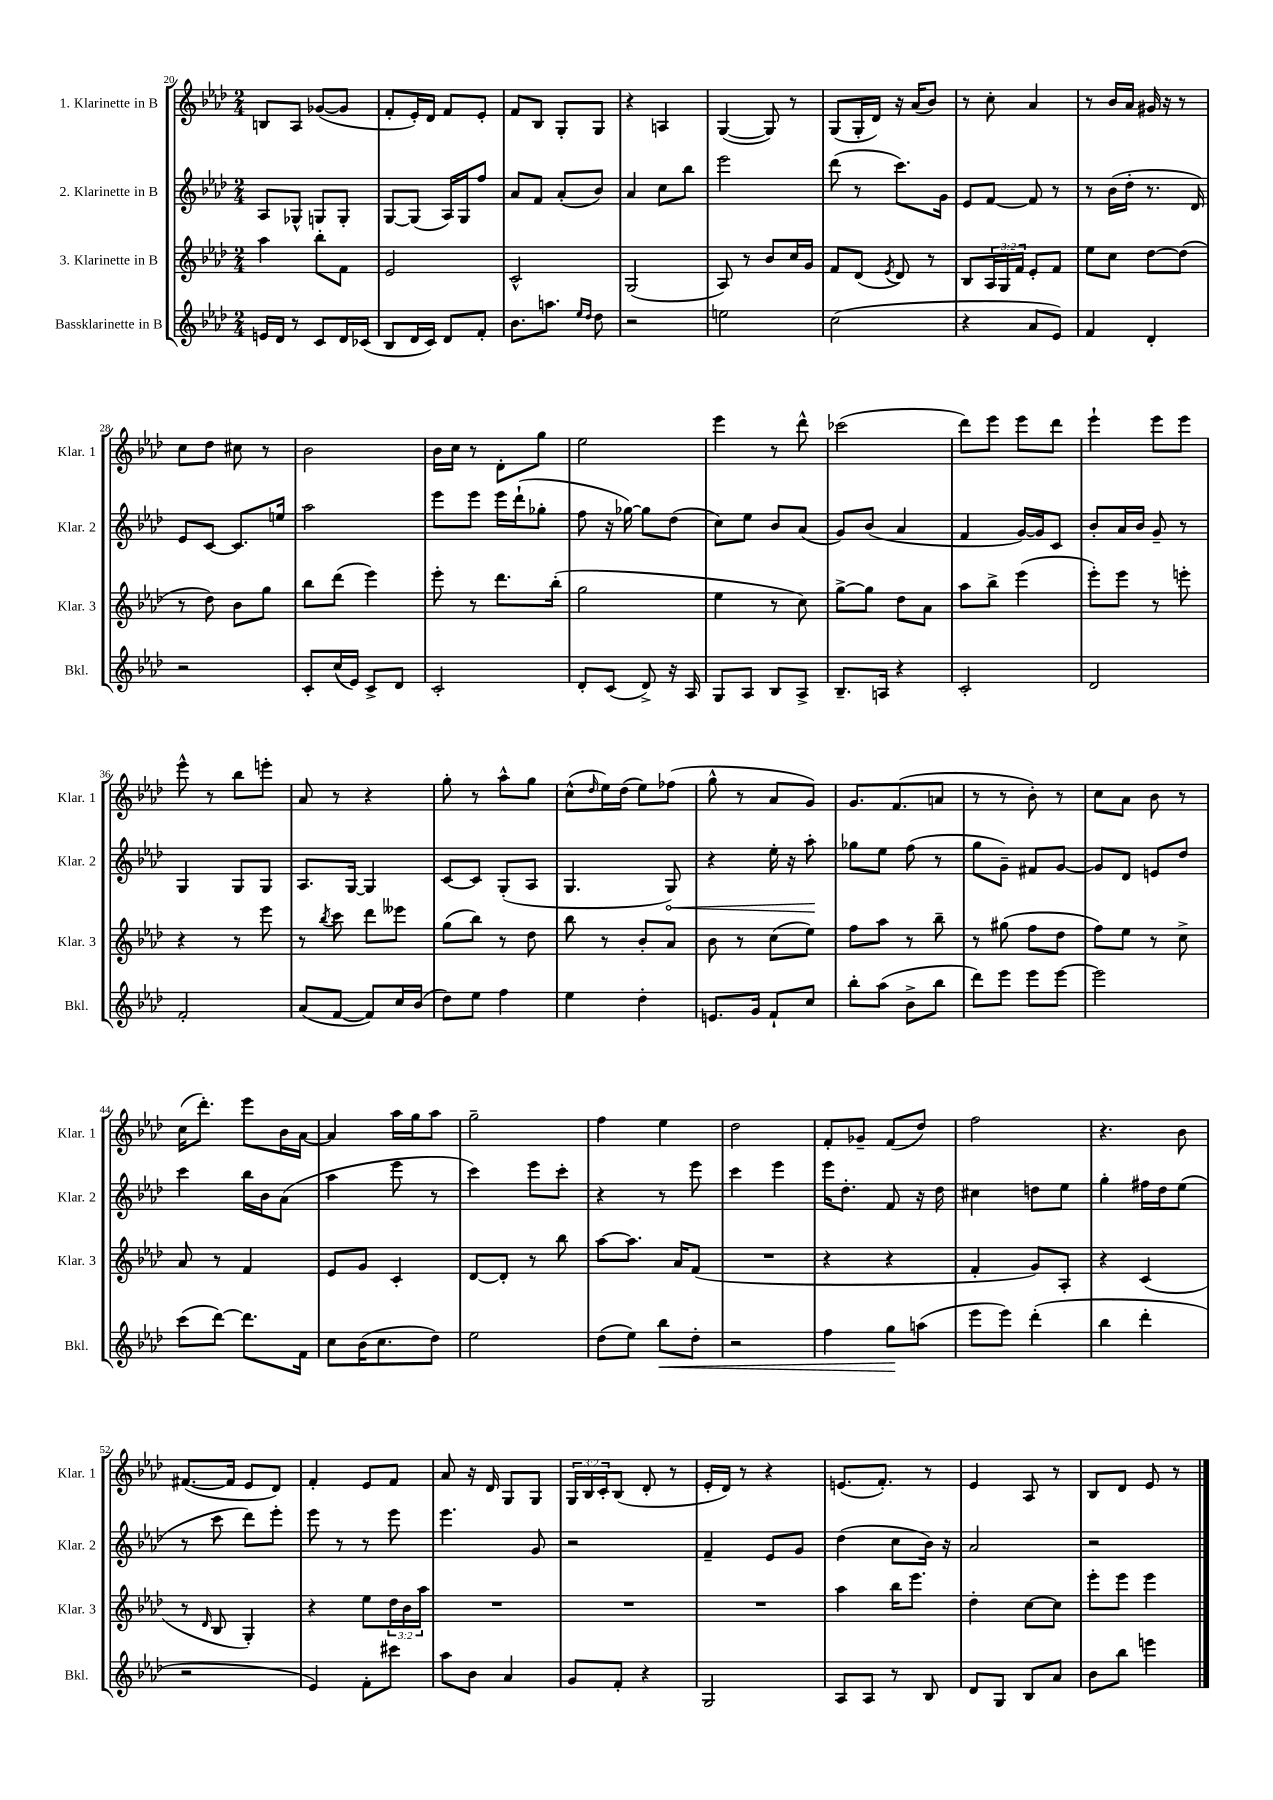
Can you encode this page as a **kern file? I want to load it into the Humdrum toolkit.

**kern	**kern	**kern	**kern
*staff4	*staff3	*staff2	*staff1
*clefG2	*clefG2	*clefG2	*clefG2
*k[b-e-a-d-]	*k[b-e-a-d-]	*k[b-e-a-d-]	*k[b-e-a-d-]
*M2/4	*M2/4	*M2/4	*M2/4
16e/LL	4aa-\	8A-/L	8B/L
16d-/JJ	.	.	.
8r	.	8G-^^/J	8A-/J
8c/L	8bb-'\L	8G/L	([8g-/L
16d-/L	8f\J	8G'/J	8g-/]J
(16c-/JJ	.	.	.
=	=	=	=
8B-/L	2e-/	[8G/L	8f'/L
16d-/L	.	(8G/]J	16e-'/L)
16c/JJ)	.	.	16d-/JJ
8d-/L	.	16A-/LL)	8f/L
.	.	16G/J	.
8f'/J	.	8ff/J	8e-'/J
=	=	=	=
8.b-\L	2c^^/	8a-/L	8f/L
.	.	8f/J	8B-/J
8.aa\J	.	.	.
.	.	(8a-'/L	8G'/L
16qqee-/LL	.	.	.
16qqdd-/JJ	.	.	.
8dd-\	.	8b-/J)	8G/J
=	=	=	=
2r	(2G/	4a-/	4r
.	.	8cc\L	4A/
.	.	8bb-\J	.
=	=	=	=
2ee\	8A-/)	2eee-\	([4G/
.	8r	.	.
.	8b-/L	.	8G/])
.	16cc/L	.	8r
.	16g/JJ	.	.
=	=	=	=
(2cc\	8f/L	(8ddd-\	(8G/L
.	(8d-/J	8r	16G'/L
.	.	.	16d-/JJ)
.	8qe-/	.	.
.	8d-/)	8.ccc\L)	16r
.	.	.	(16a-/LK
.	8r	.	8b-/J)
.	.	16g\Jk	.
=	=	=	=
4r	8B-/L	8e-/L	8r
.	24A-/L	[8f/J	8cc'\
.	24G/	.	.
.	24f/JJ	.	.
8a-/L	8e-'/L	8f/]	4a-/
8e-/J)	8f/J	8r	.
=	=	=	=
4f/	8ee-\L	8r	8r
.	8cc\J	(16b-\LL	16b-/LL
.	.	16dd-'\JJ	16a-/JJ
4d-'/	[8dd-\L	8.r	16g#/
.	.	.	16r
.	(8dd-\]J	.	8r
.	.	16d-/)	.
=	=	=	=
2r	8r	8e-/L	8cc\L
.	8dd-\)	[8c/J	8dd-\J
.	8b-\L	8.c/]L	8cc#\
.	8gg\J	.	8r
.	.	16ee/Jk	.
=	=	=	=
8c'/L	8bb-\L	2aa-\	2b-\
(16cc/L	(8ddd-\J	.	.
16e-/JJ)	.	.	.
8c^/L	4eee-\)	.	.
8d-/J	.	.	.
=	=	=	=
2c'/	8eee-'\	8eee-\L	16b-\LL
.	.	.	16cc\JJ
.	8r	8eee-\J	8r
.	8.ddd-\L	16eee-\LL	8d-'\L
.	.	(16ddd-`\J	.
.	.	8gg-'\J	8gg\J
.	(16bb-'\Jk	.	.
=	=	=	=
8d-'/L	2gg\	8ff\	2ee-\
(8c/J	.	16r	.
.	.	[16gg-\)	.
8d-^/)	.	8gg-\]L	.
16r	.	(8dd-\J	.
16A-/	.	.	.
=	=	=	=
8G/L	4ee-\	8cc\L)	4eee-\
8A-/J	.	8ee-\J	.
8B-/L	8r	8b-/L	8r
8A-^/J	8cc\)	(8a-/J	8ddd-^^\
=	=	=	=
8.B-~/L	[8gg^\L	8g/L)	(2ccc-\
.	8gg\]J	(8b-/J	.
16A/Jk	.	.	.
4r	8dd-\L	4a-/	.
.	8a-\J	.	.
=	=	=	=
2c'/	8aa-\L	4f/	8ddd-\L)
.	8bb-^\J	.	8eee-\J
.	(4eee-\	[16g/LL)	8eee-\L
.	.	16g/]J	.
.	.	8c/J	8ddd-\J
=	=	=	=
2d-/	8eee-'\L)	8b-'/L	4eee-`\
.	8eee-\J	16a-/L	.
.	.	16b-/JJ	.
.	8r	8g~/	8eee-\L
.	8eee'\	8r	8eee-\J
=	=	=	=
2f'/	4r	4G/	8eee-^^\
.	.	.	8r
.	8r	8G/L	8bb-\L
.	8eee-\	8G/J	8eee'\J
=	=	=	=
(8a-/L	8r	8.A-/L	8a-/
.	8qbb-/	.	.
[8f/J	8ccc\	.	8r
.	.	[16G/Jk	.
8f/]L)	8ddd-\L	4G/]	4r
16cc/L	8eee--\J	.	.
(16b-/JJ	.	.	.
=	=	=	=
8dd-\L)	(8gg\L	[8c/L	8gg'\
8ee-\J	8bb-\J)	8c/]J	8r
4ff\	8r	(8G'/L	8aa-^^\L
.	8dd-\	8A-/J	8gg\J
=	=	=	=
4ee-\	8bb-\	4.G/	(8cc^^\L
.	.	.	16qqdd-/
.	8r	.	16ee-\L)
.	.	.	(16dd-\JJ
4dd-'\	8b-'/L	.	8ee-\L)
.	8a-/J	8G/)	(8ff-\J
=	=	=	=
8.e/L	8b-\	4r	8gg^^\
.	8r	.	8r
16g/Jk	.	.	.
8f`/L	(8cc\L	16ee-'\	8a-/L
.	.	16r	.
8cc/J	8ee-\J)	8aa-'\	8g/J)
=	=	=	=
8bb-'\L	8ff\L	8gg-\L	8.g/L
(8aa-\J	8aa-\J	8ee-\J	.
.	.	.	(8.f/
8b-^\L	8r	(8ff\	.
8bb-\J	8bb-~\	8r	8a/J
=	=	=	=
8ddd-\L)	8r	8gg\L	8r
8eee-\J	(8gg#\	8g~\J)	8r
8eee-\L	8ff\L	8f#/L	8b-'\)
[8eee-\J	8dd-\J	[8g/J	8r
=	=	=	=
2eee-\]	8ff\L)	8g/]L	8cc\L
.	8ee-\J	8d-/J	8a-\J
.	8r	8e/L	8b-\
.	8cc^\	8dd-/J	8r
=	=	=	=
(8ccc\L	8a-/	4ccc\	(16cc\LK
.	.	.	8.ddd-'\J)
[8ddd-\J)	8r	.	.
8.ddd-\]L	4f/	16bb-\LL	8eee-\L
.	.	16b-\J	.
.	.	(8a-\J	16b-\L
16f\Jk	.	.	[16a-\JJ
=	=	=	=
8cc\L	8e-/L	4aa-\	4a-/]
(16b-\K	8g/J	.	.
8.cc\	.	.	.
.	4c'/	8eee-\	16aa-\LL
.	.	.	16gg\J
8dd-\J)	.	8r	8aa-\J
=	=	=	=
2ee-\	[8d-/L	4ccc\)	2gg~\
.	8d-'/]J	.	.
.	8r	8eee-\L	.
.	8bb-\	8ccc'\J	.
=	=	=	=
(8dd-\L	[8aa-\L	4r	4ff\
8ee-\J)	8.aa-\]J	.	.
8bb-\L	.	8r	4ee-\
.	16a-/LK	.	.
8dd-'\J	(8f/J	8eee-\	.
=	=	=	=
2r	2r	4ccc\	2dd-\
.	.	4eee-\	.
=	=	=	=
4ff\	4r	16eee-\LK	8f'/L
.	.	8.dd-'\J	.
.	.	.	8g-~/J
8gg\L	4r	8f/	(8f/L
(8aa\J	.	16r	8dd-/J)
.	.	16dd-\	.
=	=	=	=
8eee-\L	4f'/	4cc#\	2ff\
8eee-\J)	.	.	.
(4ddd-'\	8g/L)	8dd\L	.
.	8A-'/J	8ee-\J	.
=	=	=	=
4bb-\	4r	4gg'\	4.r
4ddd-'\	(4c/	16ff#\LL	.
.	.	16dd-\J	.
.	.	(8ee-\J	8b-\
=	=	=	=
2r	8r	8r	([8.f#/L
.	16qqd-/	.	.
.	8B-/	8ccc\	.
.	.	.	16f#/]Jk
.	4G'/)	8ddd-\L)	8e-/L
.	.	8eee-'\J	8d-/J)
=	=	=	=
4e-/)	4r	8eee-\	4f'/
.	.	8r	.
8f'\L	8ee-\L	8r	8e-/L
8ccc#\J	24dd-\L	8eee-\	8f/J
.	24b-\	.	.
.	24aa-\JJ	.	.
=	=	=	=
8aa-\L	2r	4.eee-\	8a-/
8b-\J	.	.	16r
.	.	.	16d-/
4a-/	.	.	8G/L
.	.	8g/	8G/J
=	=	=	=
8g/L	2r	2r	24G/LL
.	.	.	24B-/
.	.	.	24c'/J
8f'/J	.	.	(8B-/J
4r	.	.	8d-'/
.	.	.	8r
=	=	=	=
2G/	2r	4f~/	16e-'/LL
.	.	.	16d-/JJ)
.	.	.	8r
.	.	8e-/L	4r
.	.	8g/J	.
=	=	=	=
8A-/L	4aa-\	(4dd-\	(8.e/L
8A-/J	.	.	.
.	.	.	8.f'/J)
8r	16bb-\LK	8cc\L	.
.	8.eee-\J	.	.
8B-/	.	16b-\Jk)	8r
.	.	16r	.
=	=	=	=
8d-/L	4dd-'\	2a-/	4e-/
8G/J	.	.	.
8B-/L	[8cc\L	.	8A-/
8a-/J	8cc\]J	.	8r
=	=	=	=
8b-\L	8eee-'\L	2r	8B-/L
8bb-\J	8eee-\J	.	8d-/J
4eee\	4eee-\	.	8e-/
.	.	.	8r
==	==	==	==
*-	*-	*-	*-
